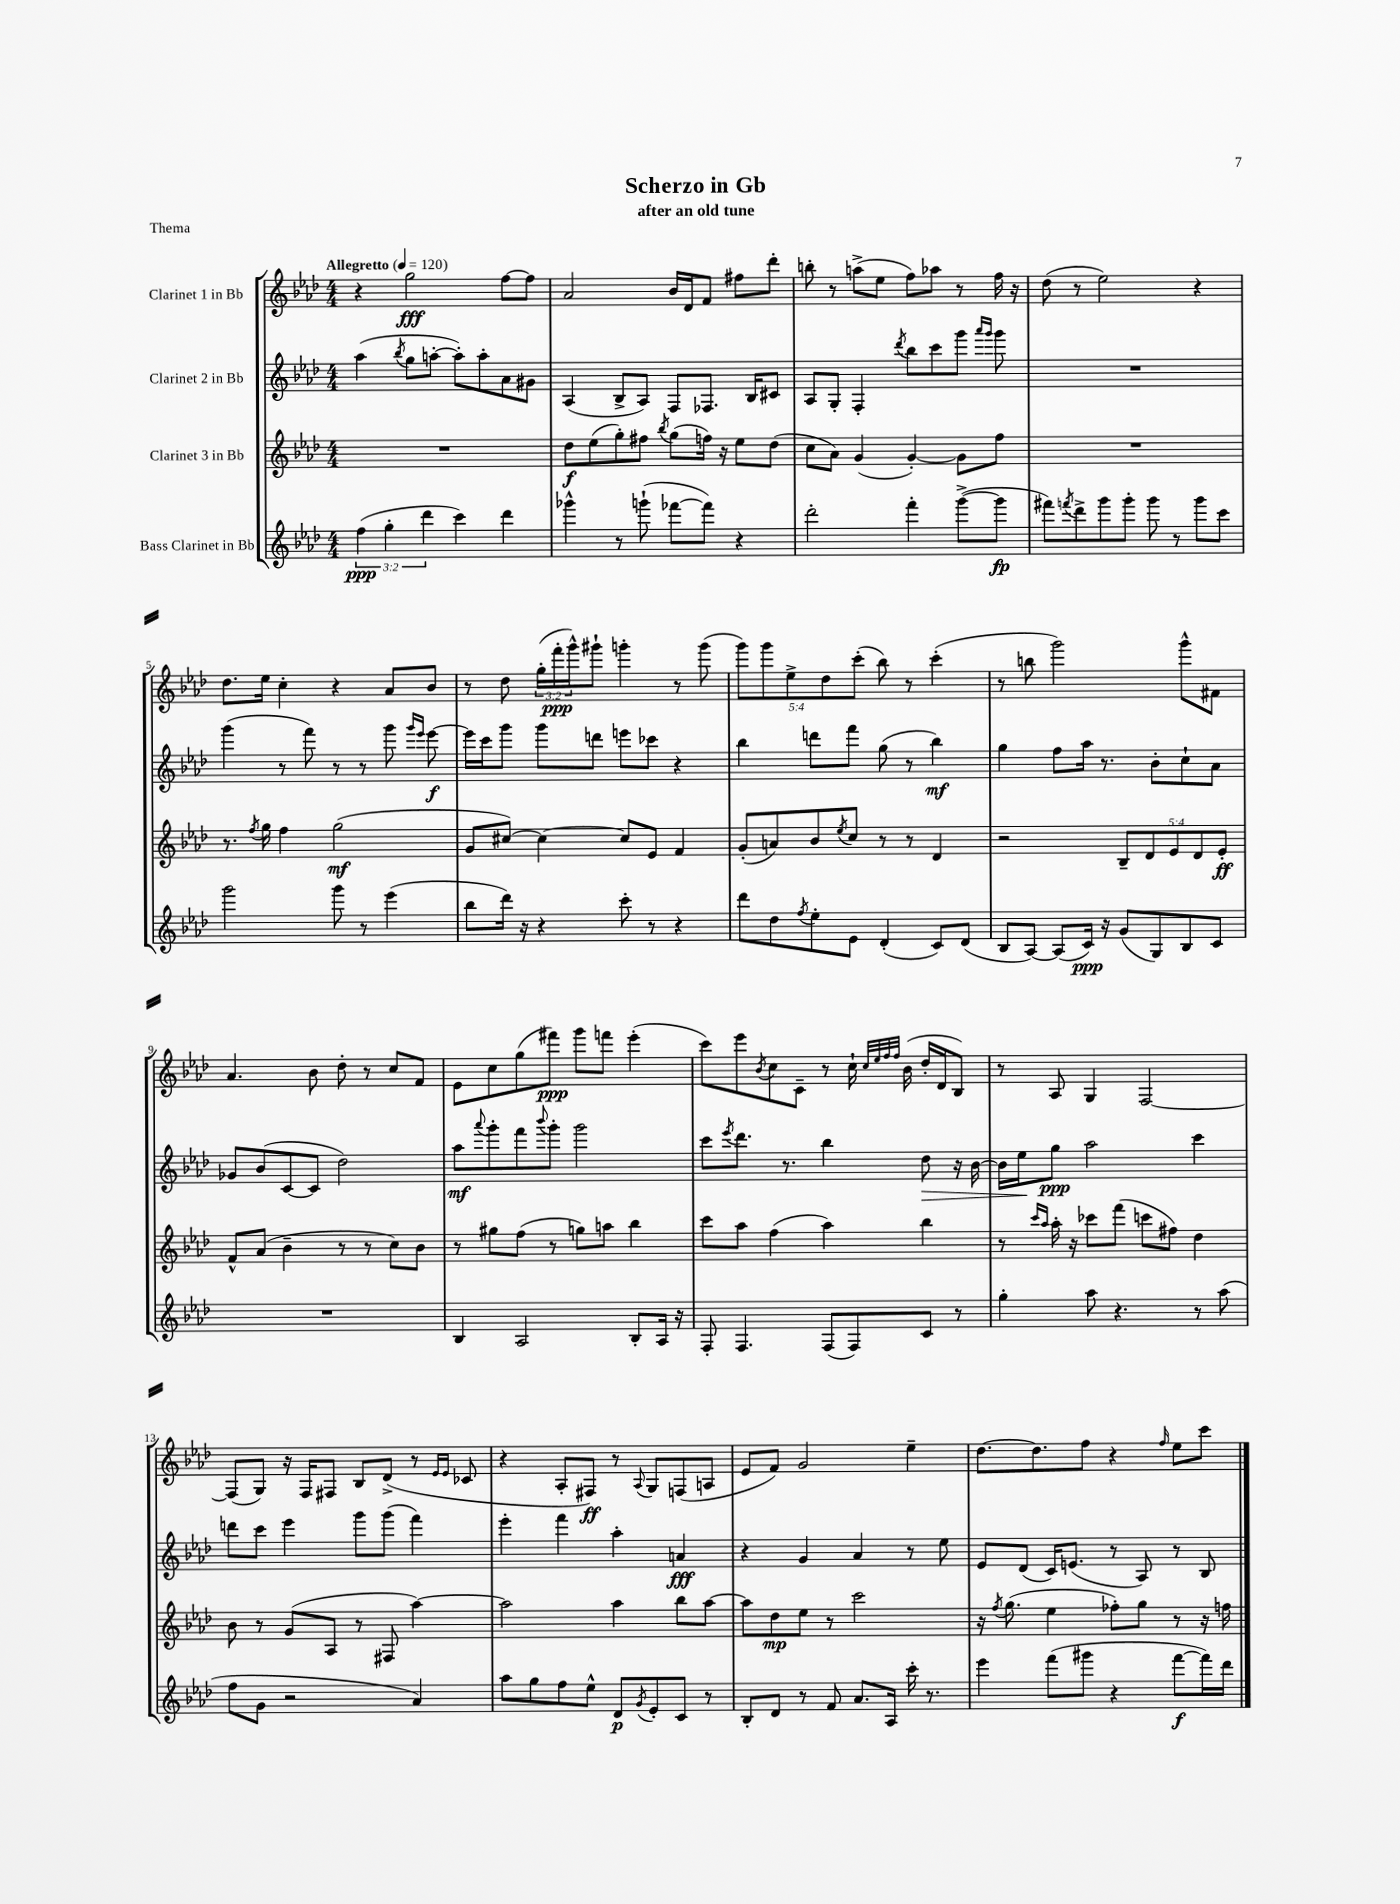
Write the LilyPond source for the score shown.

\header { title = "Scherzo in Gb" subtitle = "after an old tune" piece = "Thema" }
<<
\new StaffGroup <<
\new Staff = "s0" \with { instrumentName = "Clarinet 1 in Bb" } {
    \clef treble \key aes \major \numericTimeSignature \time 4/4 \override Staff.TupletNumber.text = #tuplet-number::calc-fraction-text \tempo "Allegretto" 4 = 120
    r4 g''2\fff f''8~ f''8 |
    aes'2 bes'16 des'16 f'8 fis''8 des'''8-. |
    b''8-. r8 a''8->( ees''8 f''8) aes''8 r8 f''16 r16 |
    des''8( r8 ees''2) r4 |
    des''8. ees''16 c''4-. r4 aes'8 bes'8 |
    r8 des''8 \tuplet 3/2 { g''16-.( f'''16-.\ppp g'''16-^) } gis'''8-! g'''4-. r8 g'''8( |
    \tuplet 5/4 { g'''8) g'''8 ees''8-> des''8 c'''8-.( } bes''8) r8 c'''4-.( |
    r8 b''8 g'''2) g'''8-^ fis'8 |
    aes'4. bes'8 des''8-. r8 c''8 f'8 |
    ees'8 c''8 g''8( fis'''8\ppp) g'''8 f'''8 ees'''4-.( |
    c'''8) ees'''8 \acciaccatura { bes'8 } c''8 c'8-- r8 c''16-! \grace { c''32 ees''32 f''32 f''32 } bes'16( des''16-. des'16 bes8) |
    r8 aes8 g4 f2~ |
    f8( g8) r16 f16 fis8 bes8 des'8->( r8 \grace { ees'16 ees'16 } ces'8 |
    r4 aes8-. fis8\ff) r8 \appoggiatura { aes8 } g8 f8( a8 |
    ees'8 f'8) g'2 ees''4-- |
    des''8.~ des''8. f''8 r4 \grace { f''16 } ees''8 c'''8 \bar "|." |
}
\new Staff = "s1" \with { instrumentName = "Clarinet 2 in Bb" } {
    \clef treble \key aes \major \numericTimeSignature \time 4/4
    aes''4( \acciaccatura { bes''8 } g''8 a''8~-. a''8-.) a''8-. aes'8 gis'8 |
    aes4( bes8-> aes8) f8 fes8. bes16 cis'8 |
    aes8 g8-. f4-. \acciaccatura { des'''8 } bes''8 c'''8 g'''8 \grace { aes'''16 g'''16 } g'''8 |
    R1 |
    g'''4( r8 f'''8) r8 r8 g'''8 \grace { g'''16 ees'''16 } ees'''8~\f |
    ees'''16 c'''16 g'''8 g'''8 d'''8 e'''8 ces'''8 r4 |
    bes''4 d'''8 f'''8 g''8( r8 bes''4\mf) |
    g''4 f''8 aes''16 r8. bes'8-. c''8-! aes'8 |
    ges'8 bes'8( c'8~ c'8 des''2) |
    aes''8\mf \appoggiatura { aes'''8 } g'''8-. f'''8 \appoggiatura { bes'''8 } g'''8-. g'''2 |
    c'''8 \acciaccatura { ees'''8 } des'''8. r8. bes''4 des''8\> r16 bes'16~ |
    bes'16 ees''16\! g''8\ppp aes''2 c'''4 |
    d'''8 c'''8 ees'''4 g'''8 g'''8( f'''4) |
    ees'''4-. f'''4 aes''4-. a'4\fff |
    r4 g'4 aes'4 r8 ees''8 |
    ees'8 des'8( c'16) e'8.( r8 aes8) r8 bes8 \bar "|." |
}
\new Staff = "s2" \with { instrumentName = "Clarinet 3 in Bb" } {
    \clef treble \key aes \major \numericTimeSignature \time 4/4 \override Staff.TupletNumber.text = #tuplet-number::calc-fraction-text
    R1 |
    des''8\f ees''8( g''8-.) fis''8 \acciaccatura { bes''8 } g''8( f''16) r16 ees''8 des''8( |
    c''8 aes'8) g'4( g'4~-.) g'8 f''8 |
    R1 |
    r8. \acciaccatura { f''8 } g''16 f''4 g''2\mf( |
    g'8 cis''8~) cis''4~ cis''8 ees'8 f'4 |
    g'8-.( a'8) bes'8 \acciaccatura { ees''8 } c''8 r8 r8 des'4 |
    r2 \tuplet 5/4 { bes8-- des'8 ees'8 des'8 ees'8-.\ff } |
    f'8-^ aes'8( bes'4-- r8 r8 c''8) bes'8 |
    r8 gis''8 f''8( r8 g''8) a''8 bes''4 |
    c'''8 aes''8 f''4( aes''4) bes''4 |
    r8 \grace { c'''16 aes''16 } aes''16-. r16 ces'''8 f'''8( c'''8 fis''8) des''4 |
    bes'8 r8 g'8( aes8 r8 fis8 aes''4~) |
    aes''2 aes''4 bes''8 aes''8~ |
    aes''8 des''8\mp ees''8 r8 c'''2 |
    r16 \acciaccatura { f''8 } g''8.( ees''4 fes''8-.) g''8 r8 r16 f''16 \bar "|." |
}
\new Staff = "s3" \with { instrumentName = "Bass Clarinet in Bb" } {
    \clef treble \key aes \major \numericTimeSignature \time 4/4 \override Staff.TupletNumber.text = #tuplet-number::calc-fraction-text
    \tuplet 3/2 { f''4\ppp( g''4-. des'''4 } c'''4) des'''4 |
    ges'''4-^ r8 g'''8-!( fes'''8~ fes'''8) r4 |
    des'''2-. f'''4-. g'''8~->( g'''8\fp |
    fis'''8) \acciaccatura { f'''8 } des'''8-> g'''8 g'''8-. g'''8 r8 g'''8 c'''8 |
    g'''2 g'''8 r8 ees'''4( |
    bes''8 des'''16) r16 r4 c'''8-. r8 r4 |
    des'''8 des''8 \acciaccatura { f''8 } ees''8-. ees'8 des'4-.( c'8) des'8( |
    bes8 aes8~) aes8( c'16\ppp) r16 g'8( g8) bes8 c'8 |
    R1 |
    bes4 aes2 bes8-. aes16 r16 |
    f8-. f4. f8( f8) c'8 r8 |
    g''4-. aes''8 r4. r8 aes''8( |
    f''8 g'8 r2 aes'4) |
    aes''8 g''8 f''8 ees''8-^ des'8\p \acciaccatura { g'8 } ees'8-. c'8 r8 |
    bes8-. des'8 r8 f'8 aes'8. aes16 c'''16-. r8. |
    ees'''4 f'''8( gis'''8 r4 f'''8~\f f'''16) des'''16 \bar "|." |
}
>>
>>
